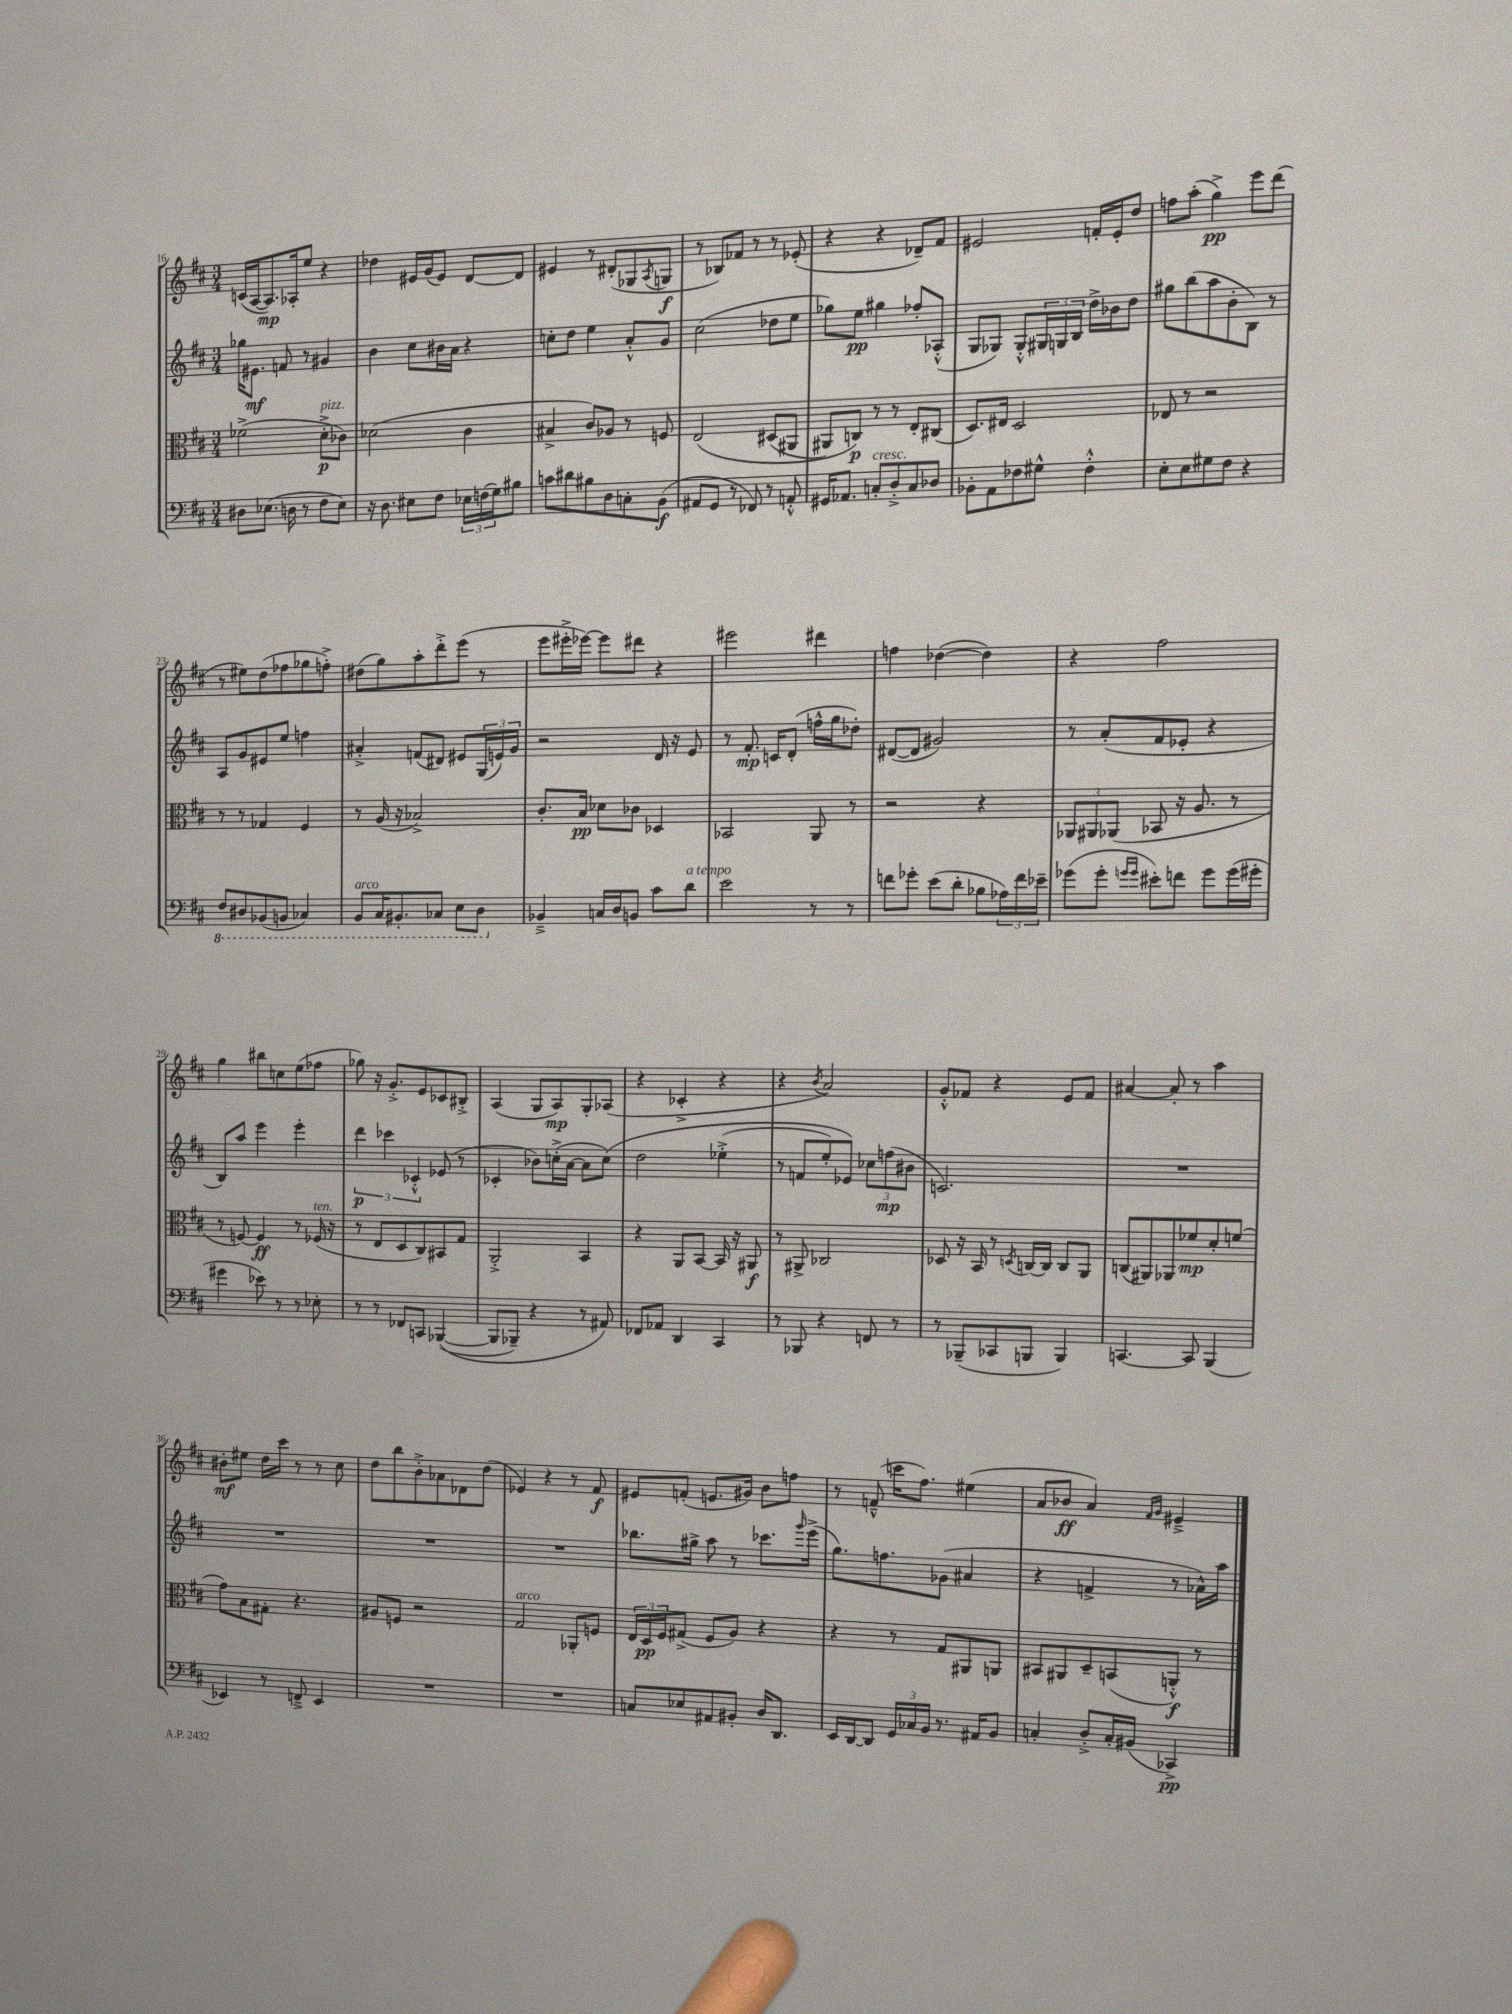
<<
\new StaffGroup <<
\new Staff = "s0" {
    \clef treble \key d \major \numericTimeSignature \time 3/4
    c'16( a16~ a8.\mp) aes16-. e''8 r4 |
    des''4 eis'16 g'16( eis'8) d'8~ d'8 |
    eis'4 r8 dis'8-.( ges8 \acciaccatura { a8 } g8\f |
    r8 bes8) fes'8 r8 r8 ees'8-.( |
    r4 r4 des'8--) fis'8 |
    eis'2 f'16-. eis'16-. d''8 |
    f''8 a''8-.( g''4->\pp) e'''8 d'''8( |
    r8 eis''8) d''8( fes''8 ges''8 f''8-.->) |
    dis''8( g''8) a''8-. d'''8-.-> e'''8( r8 |
    e'''8 eis'''16-.-> ees'''16~) ees'''8 dis'''8 r4 |
    eis'''2 dis'''4 |
    f''4 des''4~( des''4) |
    r4 fis''2 |
    g''4 bis''8 c''8 e''8( fes''8 |
    ges''8) r16 g'8.-.-> e'8 ces'8 bis8-.-> |
    a4( g8 a8\mp) g8-. aes8( |
    r4 ces'4-.-> r4 |
    r4 \acciaccatura { b'8 } a'2) |
    g'8-.-^ fes'8 r4 e'8 fes'8 |
    ais'4~ ais'8-. r8 a''4 |
    bis'8-.\mf eis''8 d''16 cis'''16 r8 r8 cis''8 |
    d''8 b''8 b'8-.-> aes'8 des'8 d''8( |
    ees'4) r4 r8 fis'8\f |
    eis'8 f'8-.( e'8. gis'16) b'8 f''8 |
    r8 f'8---^( c'''16 fis''8.) eis''4( |
    a'8 bes'8\ff a'4) \grace { fis'16 g'16 } eis'4---> \bar "|." |
}
\new Staff = "s1" {
    \clef treble \key d \major \numericTimeSignature \time 3/4
    ges''16 eis'8.\mf f'8 r8 gis'4 |
    b'4 cis''8 bis'16 a'16 r4 |
    c''8-. d''8 e''4 a'8-.-^ g'8 |
    cis''2( des''8 e''8 |
    ges''8) e''8\pp gis''4 fes''8-. aes8-.-^( |
    g8 ges8) ges8-.-^ \tuplet 3/2 { gis16 g16 b16 } d''16-> bes'16 d''8 |
    gis''8 b''8( a''8 b'8-. b8) r8 |
    a8 g'8 eis'8 e''8 f''4 |
    ais'4-.-> f'8( dis'8) eis'8 \tuplet 3/2 { g16( e'16) g'16 } |
    r2 d'16 r16 e'8 |
    r8 fis'8.-.\mp c'16 d'8-.( f''16-^ g''16 des''8-.) |
    dis'8~( dis'8 gis'2) |
    r8 a'8-.( fis'8 ees'8-. r4 |
    b8) a''8 e'''4 e'''4-. |
    \tuplet 3/2 { d'''4\p ces'''4 ces'4-.-^ } ees'8( r8 |
    ces'4-. bes'8) c''16-.->( a'16~ a'8 c''8)\( |
    d''2 ees''4-.->( |
    r8 f'8 e''8-.) ees'8\) \tuplet 3/2 { ces''8 f''8\mp( bis'8 } |
    c'2.) |
    R2. |
    R2. |
    R2. |
    R2. |
    bes''8. gis''16-> a''8 r8 ces'''8. \grace { g'''16 } e'''16->( |
    g''8.) f''8. ges'8( ais'4 |
    r4 f'4-> r8 aes'16-^) a''16 \bar "|." |
}
\new Staff = "s2" {
    \clef alto \key d \major \numericTimeSignature \time 3/4
    fes'2->( d'8-.->\p^\markup { \italic "pizz." } ces'8) |
    des'2( cis'4 |
    bis4-> cis'8) aes8 r8 f8 |
    e2\( dis8( ais,8 |
    ais,8) c8\p\) r8 r8 e8-. cis8( |
    d8.) eis16 d2 |
    ees8 r8 r2 |
    r8 r8 ges4 fis4 |
    r8 a16( r16 bes2->) |
    cis'8.-. b16\pp des'8 ces'8 des4 |
    bes,2 a,8 r8 |
    r2 r4 |
    \tuplet 3/2 { aes,8 ais,8 aes,8( } bes,8 r16 a8. r8 |
    r8 f8~) f4\ff r8 fes16^\markup { \italic "ten." }( r16 |
    r8 e8 d8 cis8) bis,8 g8 |
    a,2-.-> b,4 |
    r4 a,8 b,8~ b,16 r16 ais,8\f |
    r8 ais,8-> ces2 |
    des8 r16 b,16 r8 \acciaccatura { d8 } c16~ c16 c8 a,8 |
    c8( ais,8) aes,8 fes'8\mp d'8-. f'8( |
    g'8) b8 gis8-. r4. |
    ais8 f8 r2 |
    g2^\markup { \italic "arco" } aes,8-. f8 |
    \tuplet 3/2 { e16 d16\pp fis16 } gis8->( fis8 a8) r4 |
    r4 r8 g8 ais,8 a,8 |
    bis,8 ais,8 d8-- b,8( a,8-.-^\f) r8 \bar "|." |
}
\new Staff = "s3" {
    \clef bass \key d \major \numericTimeSignature \time 3/4
    dis8 ees8.( d16 r8 fis8 ees8) |
    r16 d8. eis8 fis8 \tuplet 3/2 { ees16 f16( g16) } bis8 |
    c'8 dis'8 bis8 d8 c8-. b,8\f( |
    ais,8 g,8 r8 fes,8) r8 a,8-.-^ |
    gis,16 aes,8. c8-.^\markup { \italic "cresc." } d8-.-> c8 des8 |
    bes,8-. a,8 fes8 gis8-^ fes4-.-^ |
    e8-. e8 gis8 fis8 r4 |
    \ottava #-1 fis,8 dis,8 bes,,8( b,,8 ces,4) |
    b,,8^\markup { \italic "arco" } cis,16 bis,,8.-. ces,8 e,8 d,8 \ottava #0 |
    bes,4---> c16 d16 b,8 cis'8 d'8^\markup { \italic "a tempo" } |
    e'2 r8 r8 |
    f'8 ges'8-. e'8( d'8-. bes8 \tuplet 3/2 { aes16) f'16 ees'16-- } |
    ges'8( ges'8-. \grace { g'16 g'16 } eis'8-.) f'8 g'8 g'16( gis'16-. |
    gis'4 ees'8) r8 r8 ees8-. |
    r8 r8 fes,8 c,8 bes,,4~(\( |
    bes,,8 bes,,8--) r4 r8 ais,8\) |
    fes,8 aes,8 d,4 cis,4 |
    r8 bes,,8 r4 f,8 r8 |
    r8 bes,,8--( ces,8 b,,8 b,,4) |
    c,4.~ c,8 b,,4( |
    ees,4) r8 f,8---> ees,4 |
    R2. |
    R2. |
    c8 ees8 ais,8 bis,8-. d16 d,8. |
    e,16 d,16~ d,8 \tuplet 3/2 { g,16 ces16 b,16 } r8. ais,16 b,8 |
    c4-. d8-.-> c16-. bis,16( ces,4->\pp) \bar "|." |
}
>>
>>
\layout { \context { \Score currentBarNumber = #16 } }
